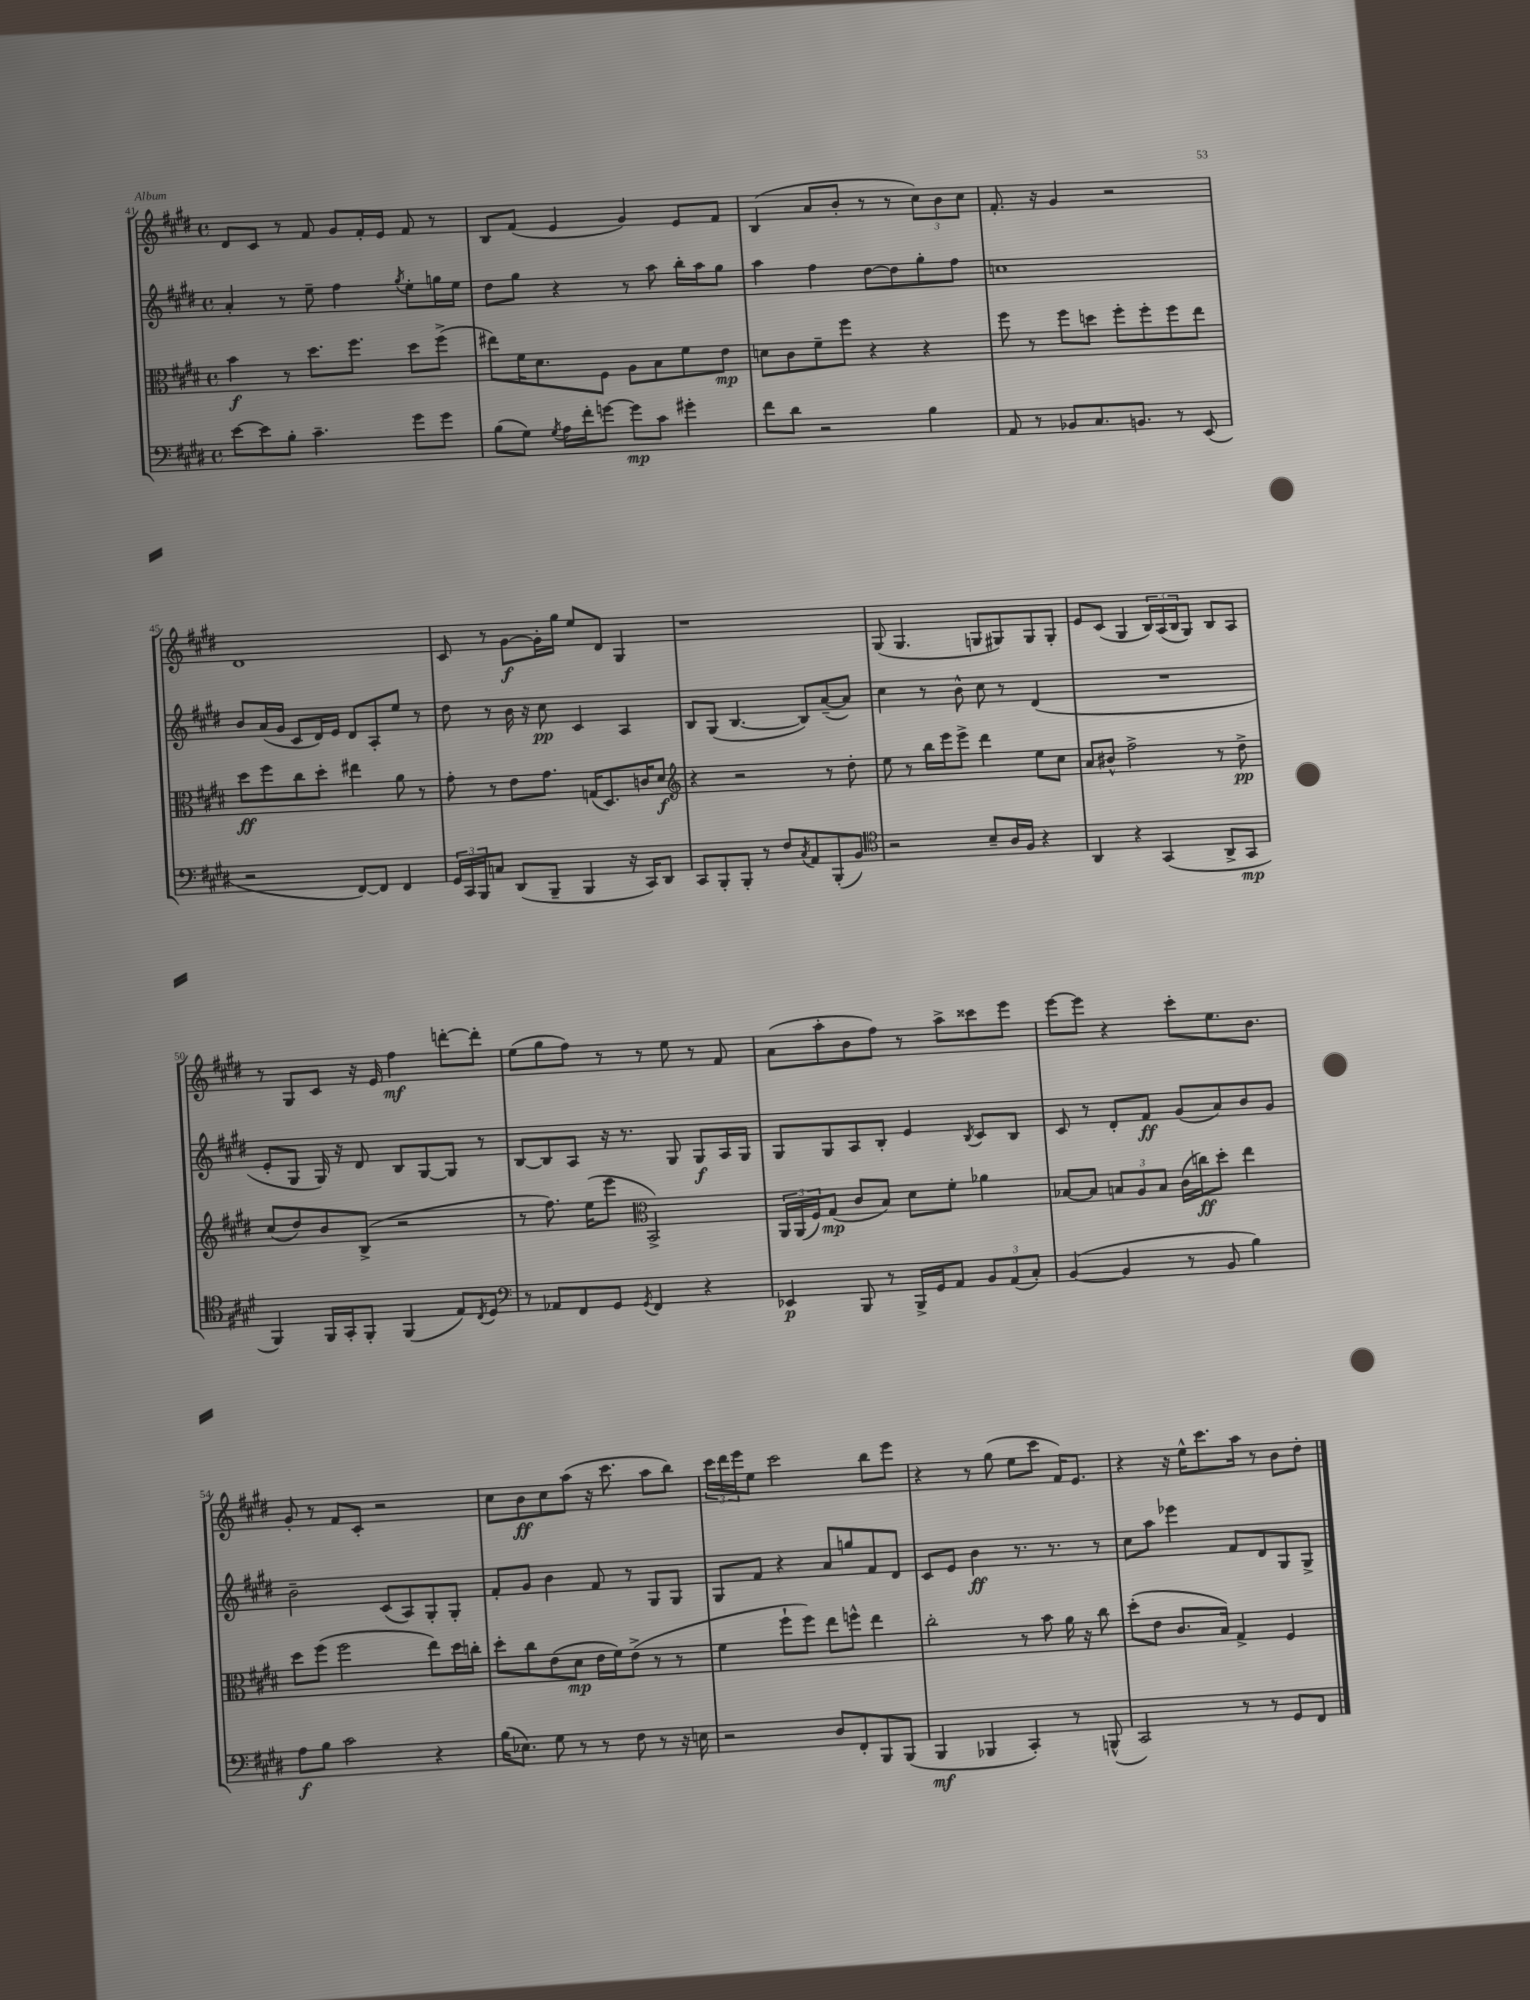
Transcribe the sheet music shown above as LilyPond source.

<<
\new StaffGroup <<
\new Staff = "s0" {
    \clef treble \key e \major \defaultTimeSignature \time 4/4
    dis'8 cis'8 r8 fis'8 gis'8 fis'16-. e'16 fis'8 r8 |
    b8 fis'8( e'4 gis'4) e'8 fis'8 |
    b4( a'8 b'8-. r8 r8 \tuplet 3/2 { cis''8) b'8 cis''8 } |
    fis'8.-. r16 gis'4 r2 |
    dis'1 |
    cis'8 r8 gis'8~\f gis'16-. gis''16 e''8 dis'8 gis4 |
    r1 |
    gis8( gis4. g8 gis8) gis8 gis8-. |
    e'8 cis'8( gis4 \tuplet 3/2 { b16) a16( b16 } gis8) b8 a8 |
    r8 gis8 cis'8 r16 e'16 fis''4\mf d'''8~-. d'''8-. |
    e''8( gis''8 fis''8) r8 r8 e''8 r8 fis'8 |
    a'8( a''8-. b'8 fis''8) r8 a''8-> cisis'''8 e'''8 |
    e'''8~ e'''8 r4 cis'''8-. e''8. b'8. |
    gis'8-. r8 fis'8 cis'8-. r2 |
    cis''8 b'8\ff cis''8 a''8( r16 cis'''8. a''8 b''8) |
    \tuplet 3/2 { cis'''16 dis'''16 e'''16 } e''8 cis'''2 b''8 e'''8 |
    r4 r8 gis''8( e''8 cis'''8 fis'16) e'8. |
    r4 r16 e''16-^ cis'''8. a''16 r8 b'8 dis''8-. \bar "|." |
}
\new Staff = "s1" {
    \clef treble \key e \major \defaultTimeSignature \time 4/4
    a'4-. r8 e''8-- fis''4 \acciaccatura { gis''8 } e''8-. g''16 e''16 |
    dis''8 gis''8 r4 r8 a''8 b''16-. a''16 gis''8 |
    a''4 fis''4 dis''8~ dis''8 gis''8-. fis''8 |
    c''1 |
    b'8 a'16( gis'16 cis'8 dis'16) e'16 dis'8 a8-. e''8 r8 |
    dis''8 r8 b'16 r16 cis''8\pp cis'4 a4 |
    b8 gis8( b4.~ b8) a'8~--( a'8) |
    cis''4 r8 b'8-^ cis''8 r8 dis'4( |
    R1 |
    e'8-. gis8 gis16) r16 dis'8 b8 gis8~ gis8 r8 |
    b8~ b8 a8 r16 r8. gis8 gis8\f a16 gis16 |
    gis8 gis8 a8 b8-. e'4 \acciaccatura { b8 } cis'8 b8 |
    cis'8 r8 dis'8-. fis'8\ff gis'8( a'8) b'8 gis'8 |
    b'2-- cis'8( a8) gis8-. gis8-. |
    fis'8-. gis'8 b'4 fis'8 r8 gis8 gis8 |
    gis8 fis'8 r4 a'8 g''8 fis'8 dis'8 |
    cis'8 e'8 b'4\ff r8. r8. r8 |
    cis''8 a''8 ees'''4 fis'8 dis'8 gis8 gis8-> \bar "|." |
}
\new Staff = "s2" {
    \clef alto \key e \major \defaultTimeSignature \time 4/4
    b'4\f r8 dis''8. fis''8. dis''8 fis''8->( |
    eis''8) fis'16 dis'8. fis8 a8 b8 fis'8 e'8\mp |
    d'8 cis'8 fis'8-- fis''8 r4 r4 |
    fis''8 r8 fis''8 d''8 fis''8-. fis''8-. fis''8 e''8 |
    dis''8\ff fis''8 cis''8 dis''8-. eis''4 a'8 r8 |
    gis'8-. r8 e'8 gis'8. g16( dis8.) c'16 dis'8\f |
    \clef treble r4 r2 r8 dis''8-. |
    e''8 r8 b''16 e'''16 e'''8-> dis'''4 e''8 cis''8 |
    a'8 bis'8-^ fis''2-> r8 dis''8->\pp |
    cis''8( dis''8) b'8 b8->( r2 |
    r8 fis''8.) e''16( e'''8 \clef alto b,2->) |
    \tuplet 3/2 { a,16 a,16( fis16) } gis8\mp( cis'8 b8) dis'8 fis'8-. aes'4 |
    bes8~ bes8 \tuplet 3/2 { b8 a8 b8 } cis'16( c''16\ff) dis''8-. e''4 |
    dis''8 fis''8( fis''2 e''8) dis''16 c''16-. |
    dis''8-. cis''8 e'8( dis'8\mp e'16 fis'16) e'8->( r8 r8 |
    fis'4 fis''8-! fis''8) e''8 f''8-^ e''4 |
    cis''2-. r8 b'8 a'16 r16 cis''8 |
    dis''8-.( e'8 cis'8. b16) gis4-> fis4 \bar "|." |
}
\new Staff = "s3" {
    \clef bass \key e \major \defaultTimeSignature \time 4/4
    e'8~ e'8 b8-. cis'4.-- gis'8 gis'8 |
    b8( gis8) \acciaccatura { gis8 } a16 fis'16-. g'8~ g'8\mp cis'8 gis'4-. |
    fis'8 dis'8 r2 b4 |
    a,8 r8 bes,8 cis8. b,8. r8 e,8( |
    r2 fis,8~) fis,8 fis,4 |
    \tuplet 3/2 { gis,16 cis,16 b,,16 } c8 dis,8( b,,8-- b,,4 r16 cis,16) dis,8 |
    cis,8 b,,8-. b,,8-. r8 fis8 \acciaccatura { cis8 } a,8 b,,8-.( b,8) |
    \clef tenor r2 b8-- a16 fis16 r4 |
    a,4 r4 gis,4( a,8-> gis,8\mp |
    fis,4) fis,16 gis,16-. fis,8-. fis,4( e8) \acciaccatura { cis8 } dis8 |
    \clef bass r8 aes,8 fis,8 gis,8 \acciaccatura { gis,8 } fis,4 r4 |
    ees,4\p b,,8 r8 b,,16-> gis,16 a,8 \tuplet 3/2 { b,8 a,8( cis8-.) } |
    b,4~( b,4 r8 b,8 b4) |
    a8\f b8 cis'2 r4 |
    b16( ees8.) gis8 r8 r8 fis8 r8 r16 e16 |
    r2 dis8 fis,8-. b,,8 b,,8( |
    b,,4\mf bes,,4 cis,4-.) r8 b,,8-^( |
    cis,2) r8 r8 gis,8 fis,8 \bar "|." |
}
>>
>>
\layout { \context { \Score currentBarNumber = #41 } }
